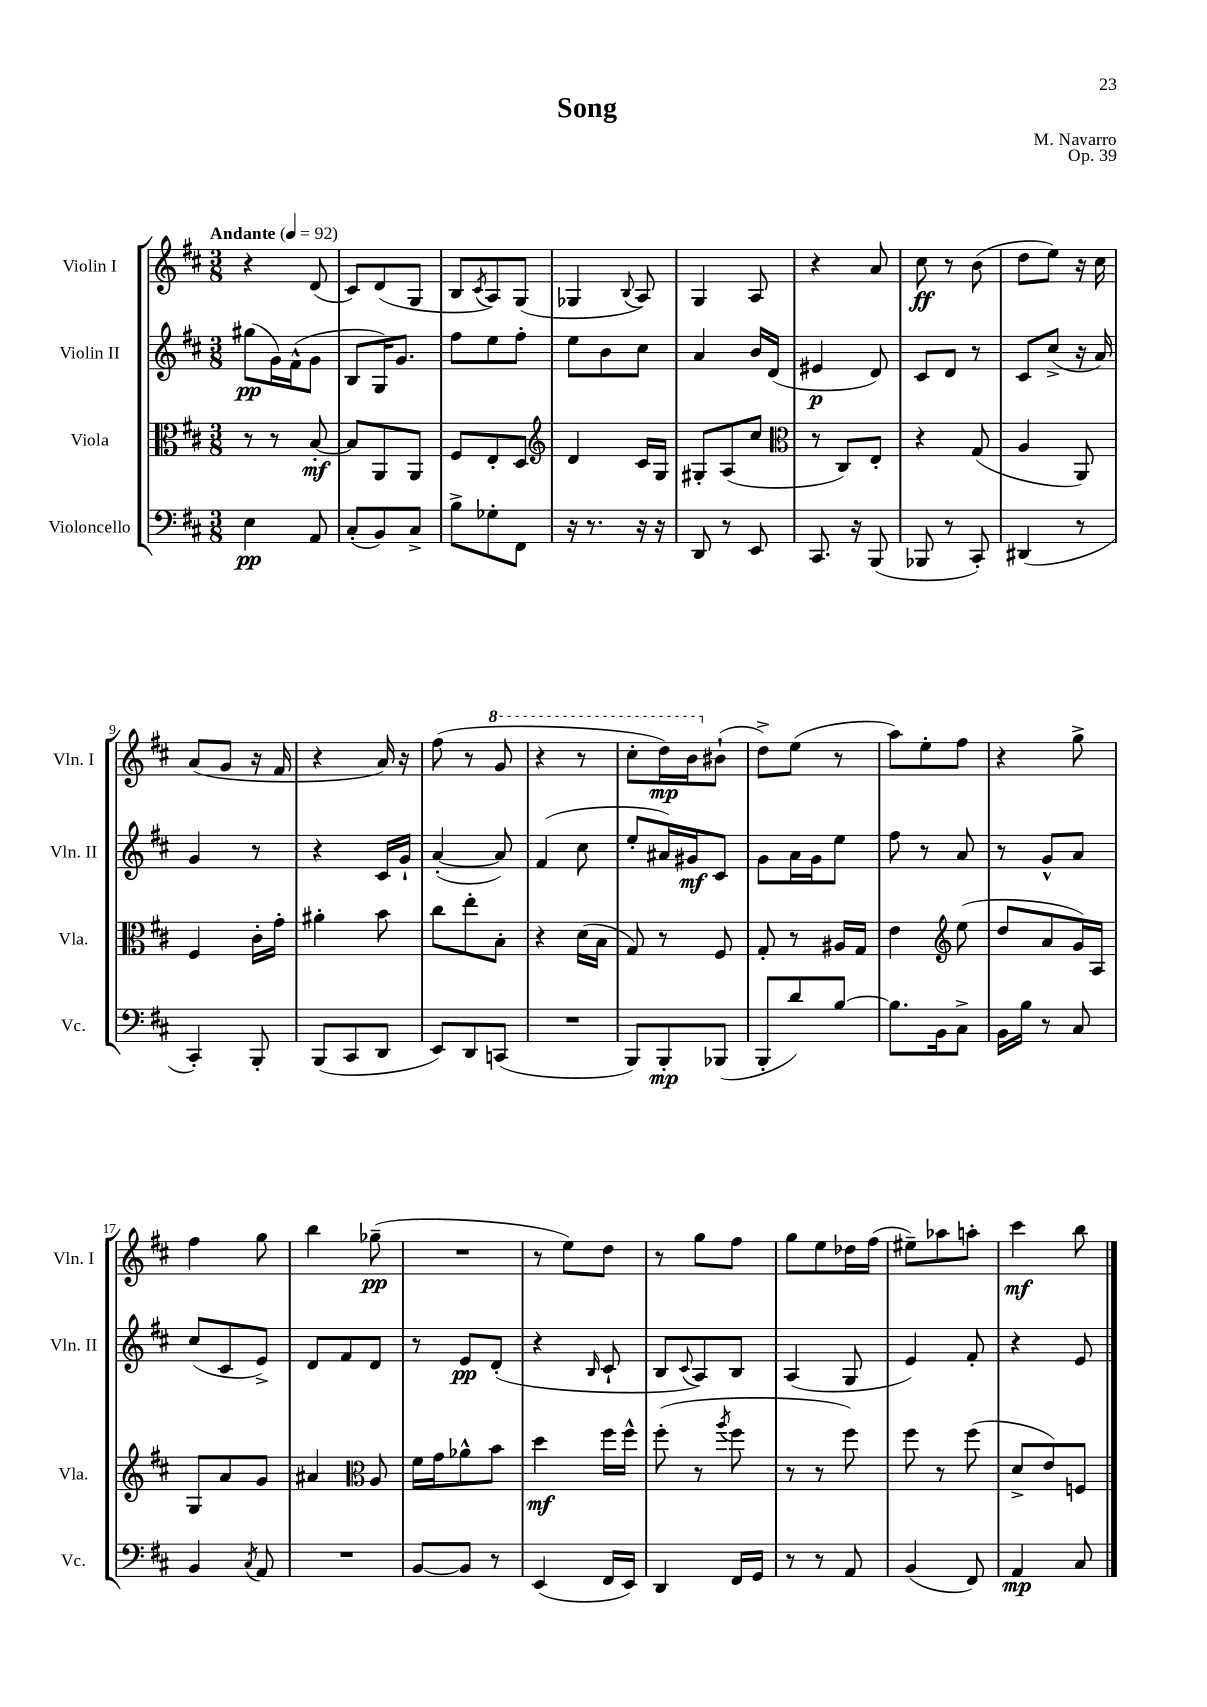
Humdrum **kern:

**kern	**kern	**kern	**kern
*staff4	*staff3	*staff2	*staff1
*clefF4	*clefC3	*clefG2	*clefG2
*k[f#c#]	*k[f#c#]	*k[f#c#]	*k[f#c#]
*M3/8	*M3/8	*M3/8	*M3/8
*MM92	*MM92	*MM92	*MM92
4E\	8r	(8gg#\L	4r
.	8r	16g\L)	.
.	.	(16f#^^\J	.
8AA/	[8B'/	8g\J	(8d/
=	=	=	=
(8C#'/L	8B/]L	8B/L	8c#/L)
8BB/)	8AA/	16G/K)	(8d/
.	.	8.g/J	.
8C#^/J	8AA/J	.	8G/J
=	=	=	=
8B^\L	8F#/L	8ff#\L	8B/L
.	.	.	8qc#/
8G-'\	8E'/	8ee\	8A/)
8FF#\J	8D/J	8ff#'\J	(8G/J
=	=	=	=
*	*clefG2	*	*
16r	4d/	8ee\L	4G-/
8.r	.	.	.
.	.	8b\	.
.	.	.	8qqB/
16r	16c#/LL	8cc#\J	8A/)
16r	16G/JJ	.	.
=	=	=	=
8DD/	8G#'/L	4a/	4G/
8r	(8A/	.	.
8EE/	8cc#/J	16b/LL	8A/
.	.	(16d/JJ	.
=	=	=	=
*	*clefC3	*	*
8.CC#/	8r	4e#/	4r
.	8C#/L)	.	.
16r	.	.	.
(8BBB/	8E'/J	8d/)	8a/
=	=	=	=
8BBB-/	4r	8c#/L	8cc#\
8r	.	8d/J	8r
8CC#'/)	(8G/	8r	(8b\
=	=	=	=
(4DD#/	4A/	8c#/L	8dd\L
.	.	(8cc#^/J	8ee\J)
8r	8AA/)	16r	16r
.	.	16a/)	16cc#\
=	=	=	=
4CC#'/)	4F#/	4g/	(8a/L
.	.	.	8g/J
8BBB'/	16c#'\LL	8r	16r
.	16g'\JJ	.	16f#/
=	=	=	=
(8BBB/L	4a#'\	4r	4r
8CC#/	.	.	.
8DD/J	8b\	16c#/LL	16a/)
.	.	16g`/JJ	16r
=	=	=	=
8EE/L)	8cc#\L	([4a'/	(8ff#\
8DD/	8ee'\	.	8r
(8CC/J	8B'\J	8a/])	8gg/
=	=	=	=
4.r	4r	(4f#/	4r
.	(16d\LL	8cc#\	8r
.	16B\JJ	.	.
=	=	=	=
8BBB/L)	8G/)	8ee'/L	8ccc#'\L
8BBB'/	8r	16a#/L)	16ddd\L)
.	.	16g#/J	16bb\J
(8BBB-/J	8F#/	8c#/J	(8b#`\J
=	=	=	=
8BBB'/L	8G'/	8g\L	8dd^\L)
8d/)	8r	16a\L	(8ee\J
.	.	16g\J	.
[8B/J	16A#/LL	8ee\J	8r
.	16G/JJ	.	.
=	=	=	=
8.B\]L	4e\	8ff#\	8aa\L)
.	.	8r	8ee'\
16BB\k	.	.	.
*	*clefG2	*	*
8C#^\J	(8ee\	8a/	8ff#\J
=	=	=	=
16BB\LL	8dd/L	8r	4r
16B\JJ	.	.	.
8r	8a/	8g^^/L	.
8C#/	16g/L)	8a/J	8gg^\
.	16A/JJ	.	.
=	=	=	=
4BB/	8G/L	(8cc#/L	4ff#\
.	8a/	8c#/	.
8qC#/	.	.	.
8AA/	8g/J	8e^/J)	8gg\
=	=	=	=
4.r	4a#/	8d/L	4bb\
.	.	8f#/	.
*	*clefC3	*	*
.	8A/	8d/J	(8gg-~\
=	=	=	=
[8BB/L	16f#\LL	8r	4.r
.	16g\J	.	.
8BB/]J	8a-^^\	8e/L	.
8r	8b\J	(8d'/J	.
=	=	=	=
(4EE/	4dd\	4r	8r
.	.	.	8ee\L)
.	.	16qqB/	.
16FF#/LL	16ff#\LL	8c#`/	8dd\J
16EE/JJ)	16ff#^^\JJ	.	.
=	=	=	=
4DD/	(8ff#'\	8B/L	8r
.	.	8qqc#/	.
.	8r	8A/)	8gg\L
.	8qaa/	.	.
16FF#/LL	8ff#\	8B/J	8ff#\J
16GG/JJ	.	.	.
=	=	=	=
8r	8r	(4A/	8gg\L
8r	8r	.	8ee\
8AA/	8ff#\)	8G/	16dd-\L
.	.	.	(16ff#\JJ
=	=	=	=
(4BB/	8ff#\	4e/)	8ee#~\L)
.	8r	.	8aa-\
8FF#/)	(8ff#\	8f#'/	8aa'\J
=	=	=	=
4AA/	8d^/L	4r	4ccc#\
.	8e/)	.	.
8C#/	8F/J	8e/	8bb\
==	==	==	==
*-	*-	*-	*-
